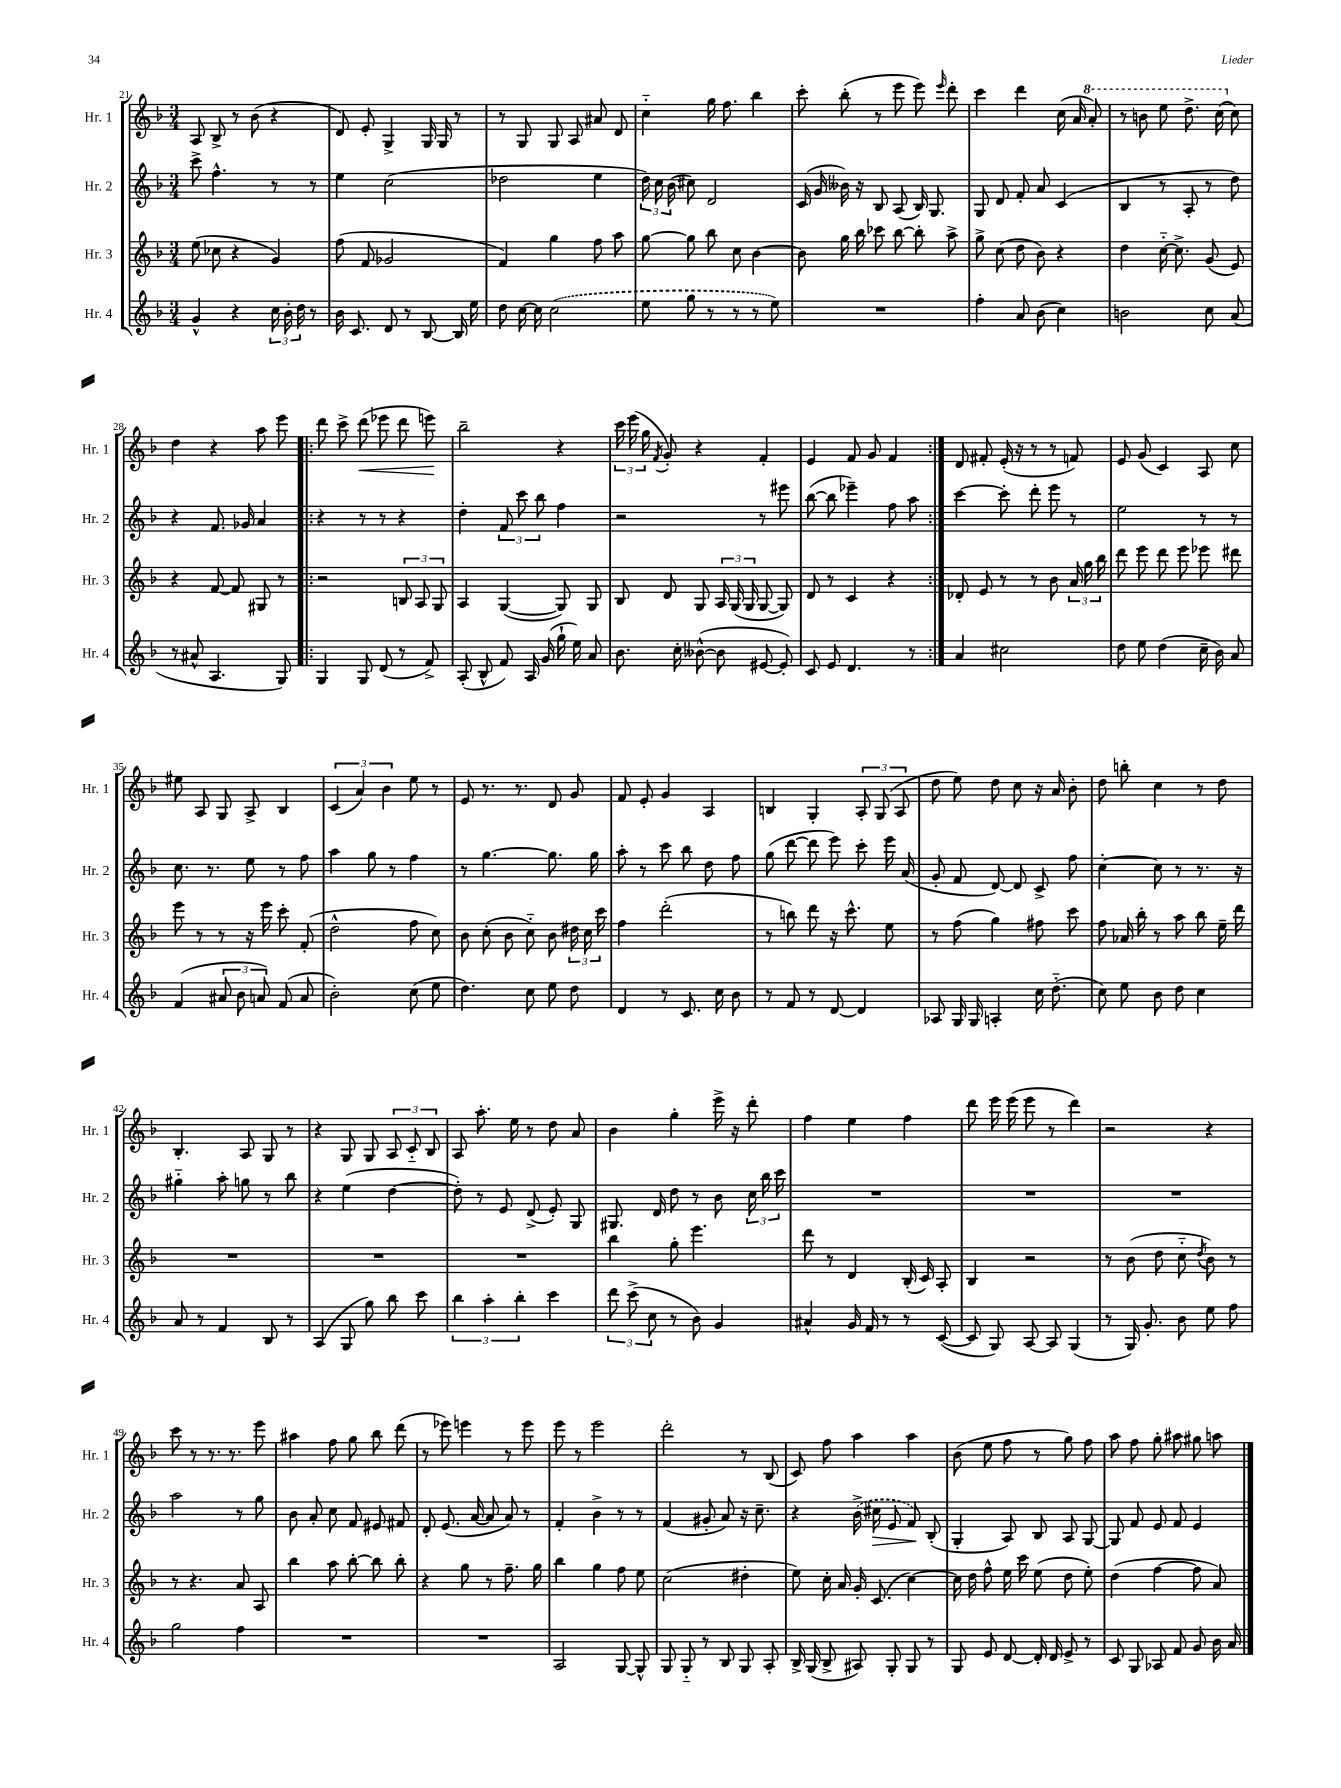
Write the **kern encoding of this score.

**kern	**kern	**kern	**kern
*staff4	*staff3	*staff2	*staff1
*clefG2	*clefG2	*clefG2	*clefG2
*k[b-]	*k[b-]	*k[b-]	*k[b-]
*M3/4	*M3/4	*M3/4	*M3/4
4g^^	(8ee	8ccc^	8A
.	8cc-	4.ff^^	8B-^
4r	4r	.	8r
.	.	.	(8b-
24cc	4g)	8r	4r
24b-'	.	.	.
24dd	.	.	.
8r	.	8r	.
=	=	=	=
16b-	(8ff	4ee	8d)
8.c	.	.	.
.	8f	.	8e'
8d	2g-	(2cc	4G^
8r	.	.	.
[8B-	.	.	16G
.	.	.	16G
16B-]	.	.	8r
16ee	.	.	.
=	=	=	=
8dd	4f)	2dd-	8r
[16cc	.	.	8G
16cc]	.	.	.
(2cc	4gg	.	8G
.	.	.	8A
.	8ff	4ee	8a#
.	8aa	.	8d
=	=	=	=
8ee	[8gg	24dd)	4cc'~
.	.	24cc	.
.	.	(24b-	.
8gg	8gg]	8cc#)	.
8r	8bb-	2d	16gg
.	.	.	8.ff
8r	8cc	.	.
8r	[4b-	.	4bb-
8ee)	.	.	.
=	=	=	=
2.r	8b-]	(16c	8ccc'
.	.	16g	.
.	16gg	16b--)	(8bb-'
.	16bb-	16r	.
.	8ccc-	8B-	8r
.	[8bb-	(8A	8eee
.	8bb-']	16B-)	8eee)
.	.	8.G	.
.	.	.	16qqeee
.	8aa^	.	8ddd'
=	=	=	=
4ff'	8gg^	8G	4ccc
.	(8cc	8d	.
8a	8dd	8f'	4ddd
(8b-	8b-)	8a	.
4cc)	4r	(4c	(16cc
.	.	.	16a
.	.	.	8aa')
=	=	=	=
2b	4dd	4B-	8r
.	.	.	8bb
.	[16cc'~	8r	8eee
.	8.cc^]	.	.
.	.	8A'	8.ddd^
8cc	(8g	8r	.
.	.	.	(16ccc
(8a	8e)	8dd)	8cc)
=	=	=	=
8r	4r	4r	4dd
8a#^^	.	.	.
4.A	[8f	8.f	4r
.	8f]	.	.
.	.	16g-	.
.	8G#	4a	8aa
8G)	8r	.	8eee
=!|:	=!|:	=!|:	=!|:
4G	2r	4r	8ddd
.	.	.	8ccc^
8G	.	8r	(8ddd
(8d	.	8r	8eee-
8r	12B	4r	8ddd
.	12A	.	.
8f^)	.	.	8eee)
.	12G	.	.
=	=	=	=
(8A'	4A	4dd'	2bb-~
8B-^^	.	.	.
8f)	([4G	12f	.
.	.	12ccc	.
16A	.	.	.
.	.	12bb-	.
(16g	.	.	.
16gg`	8G])	4ff	4r
16ee)	.	.	.
8a	8G	.	.
=	=	=	=
8.b-	8B-	2r	24ccc
.	.	.	(24eee
.	.	.	24gg
.	.	.	8qf
.	8d	.	8g')
16cc'	.	.	.
([8b--^^	8G	.	4r
8b--]	24A	.	.
.	(24G	.	.
.	24G	.	.
[8e#	[8G	8r	4f'
8e#'])	8G])	8eee#	.
=	=	=	=
8c	8d	([8bb-	4e
8e	8r	8bb-]	.
4.d	4c	4eee-~)	8f
.	.	.	8g
.	4r	8ff	4f
8r	.	8aa	.
=:|!	=:|!	=:|!	=:|!
4a	8d-'	[4ccc	8d
.	8e	.	8f#'
2cc#	8r	8ccc']	(16e'
.	.	.	16r
.	8r	8ddd'	8r
.	8b-	8eee	8r
.	24a	8r	8f)
.	24gg	.	.
.	24bb-	.	.
=	=	=	=
8dd	8ddd	2ee	8e
8ee	8eee	.	(8g
(4dd	8ddd	.	4c)
.	8eee	.	.
16cc~	8eee-	8r	8A
16b-)	.	.	.
8a	8ddd#	8r	8cc
=	=	=	=
(4f	8eee	8.cc	8ee#
.	8r	.	8A
.	.	8.r	.
12a#	8r	.	8G
12b-	.	.	.
.	16r	8ee	8A^
12a)	.	.	.
.	16eee	.	.
(8f	8ccc'	8r	4B-
8a	(8f'	8ff	.
=	=	=	=
2b-')	2dd^^	4aa	(6c
.	.	.	6a)
.	.	8gg	.
.	.	.	6b-
.	.	8r	.
(8cc	8ff	4ff	8ee
8ee	8cc)	.	8r
=	=	=	=
4.dd)	8b-	8r	8e
.	(8cc'	[4.gg	8.r
.	8b-	.	.
.	.	.	8.r
8cc	8cc'~)	.	.
8ee	8b-	8.gg]	8d
8dd	24dd#	.	8g
.	24cc	.	.
.	.	16gg	.
.	24ccc	.	.
=	=	=	=
4d	4ff	8aa'	8f
.	.	8r	8e'
8r	(2ddd'	8ccc	4g
8.c	.	8bb-	.
.	.	8dd	4A
16cc	.	.	.
8b-	.	8ff	.
=	=	=	=
8r	8r	(8gg	4B
8f	8bb)	[8ddd	.
8r	8ddd	8ddd]	4G'
[8d	16r	8eee)	.
.	8.ccc^^	.	.
4d]	.	8ccc'	12A'
.	.	.	(12G
.	8ee	16eee	.
.	.	.	12A
.	.	(16a	.
=	=	=	=
8A-	8r	8g'	8dd
16G	(8ff	8f	8ee)
16G	.	.	.
4A'	4gg)	[8d)	8dd
.	.	8d]	8cc
16cc	8ff#	8c^	16r
(8.dd'~	.	.	16a
.	8ccc	8ff	8b-'
=	=	=	=
8cc)	8ff	[4cc'	8dd
8ee	16a-	.	8bb'
.	16bb-'	.	.
8b-	8r	8cc]	4cc
8dd	8aa	8r	.
4cc	8bb-	8.r	8r
.	16ee~	.	8dd
.	16ddd	16r	.
=	=	=	=
8a	2.r	4gg#'~	4.B-'
8r	.	.	.
4f	.	8aa'	.
.	.	8gg	8A
8B-	.	8r	8G
8r	.	8bb-	8r
=	=	=	=
(4A	2.r	4r	4r
8G	.	(4ee	8G
8gg)	.	.	8G
8bb-	.	[4dd	12A
.	.	.	12c'~
8ccc	.	.	.
.	.	.	12B-
=	=	=	=
6bb-	2.r	8dd'])	8A
.	.	8r	8.aa'
6aa'	.	.	.
.	.	8e	.
.	.	.	16ee
6bb-'	.	.	.
.	.	(8d^	8r
4ccc	.	8e')	8dd
.	.	8G	8a
=	=	=	=
12ddd	4bb-	8.G#	4b-
(12ccc^	.	.	.
12cc	.	.	.
.	.	16d	.
8r	8gg'	8dd	4gg'
8b-)	4.eee	8r	.
4g	.	8b-	16eee^
.	.	.	16r
.	.	24cc	8ddd'
.	.	24bb-	.
.	.	24ccc	.
=	=	=	=
4a#^^	8ddd	2.r	4ff
.	8r	.	.
16g	4d	.	4ee
16f	.	.	.
8r	.	.	.
8r	(16B-'	.	4ff
.	16c)	.	.
([8c	8A'	.	.
=	=	=	=
8c]	4B-	2.r	8ddd
8G)	.	.	16eee
.	.	.	(16eee
[8A	2r	.	8eee
8A]	.	.	8r
(4G	.	.	4ddd)
=	=	=	=
8r	8r	2.r	2r
16G)	(8b-	.	.
8.g'	.	.	.
.	8dd	.	.
8b-	8cc'~	.	.
.	8qdd	.	.
8ee	8b-)	.	4r
8ff	8r	.	.
=	=	=	=
2gg	8r	2aa	8ccc
.	4.r	.	8r
.	.	.	8.r
.	.	.	8.r
4ff	8a	8r	.
.	8A	8gg	8eee
=	=	=	=
2.r	4bb-	8b-	4aa#
.	.	8a'	.
.	8aa	8cc	8ff
.	[8bb-'	8f	8gg
.	8bb-]	8e#	8bb-
.	8bb-'	8f#	(8ddd
=	=	=	=
2.r	4r	8d'	8r
.	.	(8.e	8eee-)
.	8gg	.	4eee
.	.	[16a	.
.	8r	8a]	.
.	8.ff~	8a)	8r
.	.	8r	8eee
.	16gg	.	.
=	=	=	=
2A	4bb-	4f'	8eee
.	.	.	8r
.	4gg	4b-^	2eee
[8G	8ff	8r	.
8G^^]	8ee	8r	.
=	=	=	=
8G	(2cc	(4f	2ddd'
8G'~	.	.	.
8r	.	8g#'	.
8B-	.	8a)	.
8G	4dd#'	16r	8r
.	.	8.cc~	.
8A'	.	.	(8B-
=	=	=	=
16B-^	8ee)	4r	8c)
(16G	.	.	.
8B-^	16cc'	.	8ff
.	16a	.	.
8A#)	16g'	(16b-^	4aa
.	(8.c	16cc#	.
8G'	.	8e	.
8G	[4cc)	8f)	4aa
8r	.	(8B-'	.
=	=	=	=
8G	16cc]	4G'	(8b-
.	16dd	.	.
8e	8ff^^	.	8ee
[8d	16ee	8A)	8ff
.	16ccc	.	.
16d']	(8ee	8B-	8r
16d	.	.	.
8e^	8dd	8A	8gg)
8r	8ee')	[8G	8ff
=	=	=	=
8c	(4dd	8G]	8aa
8G	.	8f	8ff
8A-	[4ff	8e	8gg'
8f	.	8f	8aa#
8g	8ff]	4e	8gg#
16b-	8a)	.	8aa
16a	.	.	.
==	==	==	==
*-	*-	*-	*-
